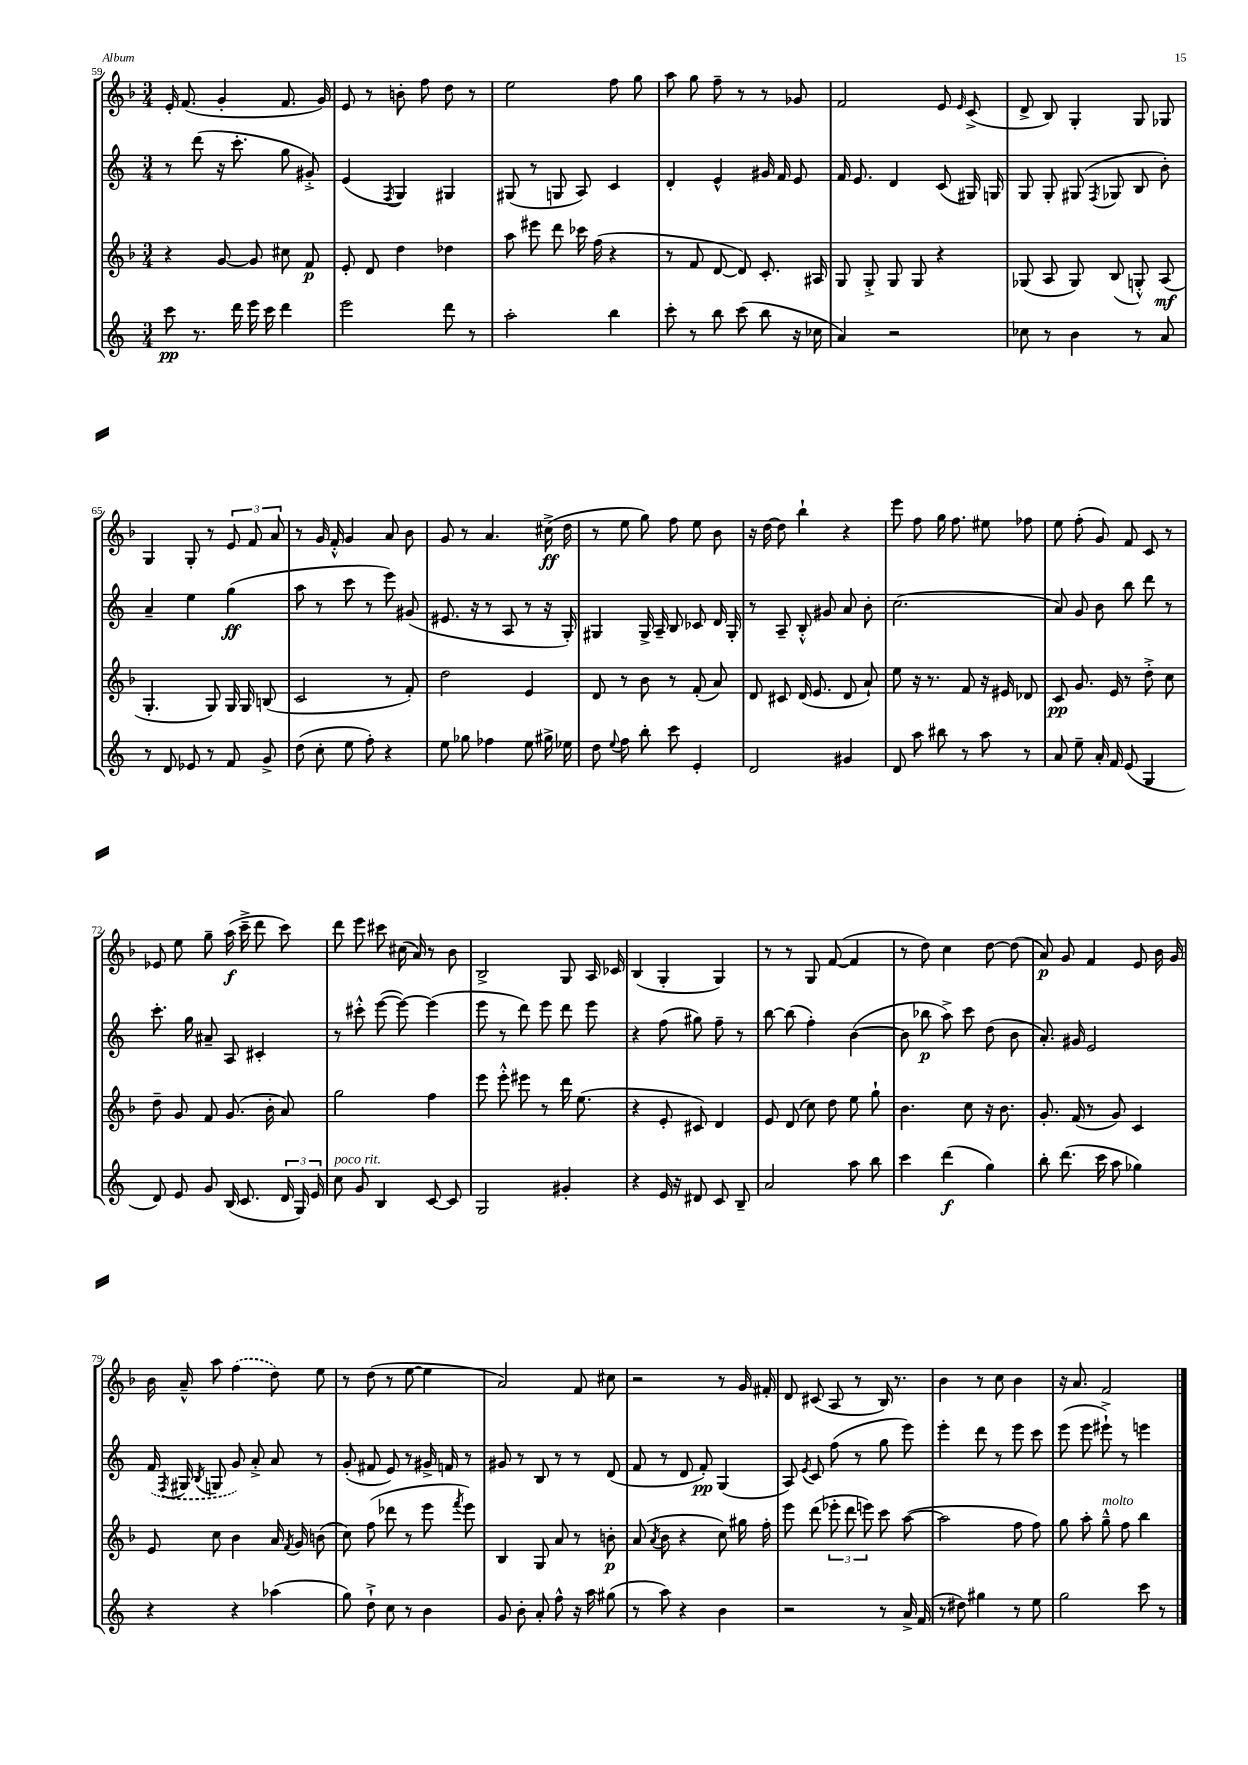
<<
\new StaffGroup <<
\new Staff = "s0" {
    \clef treble \key f \major \numericTimeSignature \time 3/4
    \autoBeamOff e'16-. f'8.( g'4-. f'8. g'16) |
    e'8 r8 b'8-. f''8 d''8 r8 |
    e''2 f''8 g''8 |
    a''8 g''8 f''8-- r8 r8 ges'8 |
    f'2 e'8 \grace { e'16 } c'8->( |
    d'8-> bes8) g4-. g8 ges8 |
    g4 g8-. r8 \tuplet 3/2 { e'8 f'8 a'8 } |
    r8 g'16 f'16-.-^ g'4 a'8 bes'8 |
    g'8 r8 a'4. cis''16->\ff( d''16 |
    r8 e''8 g''8) f''8 e''8 bes'8 |
    r16 d''16~ d''8 bes''4-! r4 |
    e'''8 f''8 g''16 f''8. eis''8 fes''8 |
    e''8 f''8-.( g'8) f'8 c'8 r8 |
    ees'8 e''8 g''8-- a''16\f( c'''16---> d'''8 c'''8) |
    d'''8 e'''8 cis'''8 cis''16( a'16) r8 bes'8 |
    bes2-> g8 a16 ces'16 |
    bes4( g4-. g4) |
    r8 r8 g8 f'8~( f'4 |
    r8 d''8) c''4 d''8~ d''8( |
    a'8\p) g'8 f'4 e'8 bes'16 g'16 |
    bes'16 a'16---^ a''8 \once \slurDashed f''4( d''8) e''8 |
    r8 d''8( r8 e''8~ e''4 |
    a'2) f'8 cis''8 |
    r2 r8 g'16 fis'16-. |
    d'8 cis'8( a8 r8 bes16) r8. |
    bes'4 r8 c''8 bes'4 |
    r16 a'8. f'2 \bar "|." |
}
\new Staff = "s1" {
    \clef treble \key c \major \numericTimeSignature \time 3/4
    \autoBeamOff r8 d'''8( r16 c'''8.-. g''8 gis'8-.->) |
    e'4( \acciaccatura { f8 } g4) gis4 |
    gis8( r8 g8 a8) c'4 |
    d'4-. e'4-^ gis'16 f'16 e'8 |
    f'16 e'8. d'4 c'8( gis16) g16 |
    g8 g8-. gis8( \acciaccatura { f8 } ges8 b8 b'8-.) |
    a'4-- e''4 g''4\ff( |
    a''8 r8 c'''8 r8 e'''8) gis'8( |
    eis'8. r16 r8 a8 r8 r16 g16-.) |
    gis4 gis16-> a16-- b8 ces'8 d'16 gis16-. |
    r8 a8-- b8-.-^ gis'8 a'8 b'8-. |
    c''2.( |
    a'8) g'8 b'8 b''8 d'''8 r8 |
    c'''8.-. g''16 ais'8-- a8 cis'4-. |
    r8 cis'''8-.-^ e'''8~( e'''8~) e'''4( |
    e'''8 r8 d'''8) e'''8 d'''8 e'''8 |
    r4 f''8( gis''8) f''8-- r8 |
    b''8~ b''8( f''4-.) b'4~( |
    b'8 bes''8\p a''8->) c'''8 d''8( b'8 |
    a'8.-.) gis'16 e'2 |
    \once \slurDashed f'16( \acciaccatura { f8 } gis16 \acciaccatura { b8 } g8 g'8) a'8-.-> a'8 r8 |
    g'8-.( fis'8 e'8) r8 gis'16-> f'16 r8 |
    gis'8 r8 b8 r8 r8 d'8( |
    f'8 r8 d'8 f'8-.\pp) g4( |
    a8) \acciaccatura { e'8 } c'8 f''8( r8 g''8 e'''8) |
    e'''4-. d'''8 r8 e'''8 c'''8 |
    e'''8( e'''8 eis'''8-!->) r8 e'''4 \bar "|." |
}
\new Staff = "s2" {
    \clef treble \key f \major \numericTimeSignature \time 3/4
    \autoBeamOff r4 g'8~ g'8 cis''8 f'8\p |
    e'8-. d'8 d''4 des''4 |
    a''8 eis'''8 d'''8 ces'''16 f''16( r4 |
    r8 f'8 d'8~ d'8) c'8.-. ais16 |
    g8 g8-.-> g8 g8 r4 |
    ges8( a8 ges8) bes8( g8-.-^) a8\mf( |
    g4.-. g8) g16 g16 b8( |
    c'2 r8 f'8-.) |
    d''2 e'4 |
    d'8 r8 bes'8 r8 f'8-.( a'8) |
    d'8 cis'8 d'16( e'8. d'8 a'8-!) |
    e''8 r16 r8. f'8 r16 eis'16 des'8 |
    c'8\pp g'8. e'16 r8 d''8-.-> c''8 |
    d''8-- g'8 f'8 g'8.( bes'16-. a'8) |
    g''2 f''4 |
    e'''8 e'''8-.-^ eis'''8 r8 d'''16 e''8.( |
    r4 e'8-. cis'8) d'4 |
    e'8 d'8( c''8) d''8 e''8 g''8-! |
    bes'4. c''8 r16 bes'8. |
    g'8.-. f'16( r8 g'8) c'4 |
    e'8 c''8 bes'4 a'16 \acciaccatura { f'8 } g'16 b'8( |
    c''8) f''8( des'''8 r8 e'''8 \acciaccatura { f'''8 } e'''8) |
    bes4 g8 a'8 r8 b'8-.\p |
    a'8( \acciaccatura { a'8 } bes'8 r4 c''8) gis''16 f''16-. |
    e'''8 d'''8( \tuplet 3/2 { ees'''8-. d'''8 e'''8) } c'''8 a''8~( |
    a''2 f''8 f''8) |
    g''8 a''8-. g''8---^^\markup { \italic "molto" } f''8 bes''4 \bar "|." |
}
\new Staff = "s3" {
    \clef treble \key c \major \numericTimeSignature \time 3/4
    \autoBeamOff c'''8\pp r8. d'''16 e'''16 c'''16 d'''4 |
    e'''2 d'''8 r8 |
    a''2-. b''4 |
    c'''8-. r8 b''8 c'''8( b''8 r16 ces''16 |
    a'4) r2 |
    ces''8 r8 b'4 r8 a'8 |
    r8 d'8 ees'8 r8 f'8 g'8-> |
    d''8( c''8-. e''8 f''8-.) r4 |
    e''8 ges''8 fes''4 e''8 gis''16-> ees''16 |
    d''8 \appoggiatura { e''8 } f''8 b''8-. c'''8 e'4-. |
    d'2 gis'4 |
    d'8 a''8 bis''8 r8 a''8 r8 |
    a'8 e''8-- a'16-. f'16 e'8( g4 |
    d'8) e'8 g'8 b16( c'8. \tuplet 3/2 { d'16 g16) e'16 } |
    c''8^\markup { \italic "poco rit." } g'8 b4 c'8~ c'8 |
    g2 gis'4-. |
    r4 e'16 r16 dis'8 c'8 b8-- |
    a'2 a''8 b''8 |
    c'''4 d'''4\f( g''4) |
    b''8-. d'''8.( c'''16 a''8 ges''4) |
    r4 r4 aes''4( |
    g''8) d''8-!-> c''8 r8 b'4 |
    g'8 b'8-. a'8-. f''8-^ r16 a''16 gis''8( |
    r8 a''8) r4 b'4 |
    r2 r8 a'16-> f'16( |
    r8 dis''8) gis''4 r8 e''8 |
    g''2 c'''8 r8 \bar "|." |
}
>>
>>
\layout { \context { \Score currentBarNumber = #59 } }
